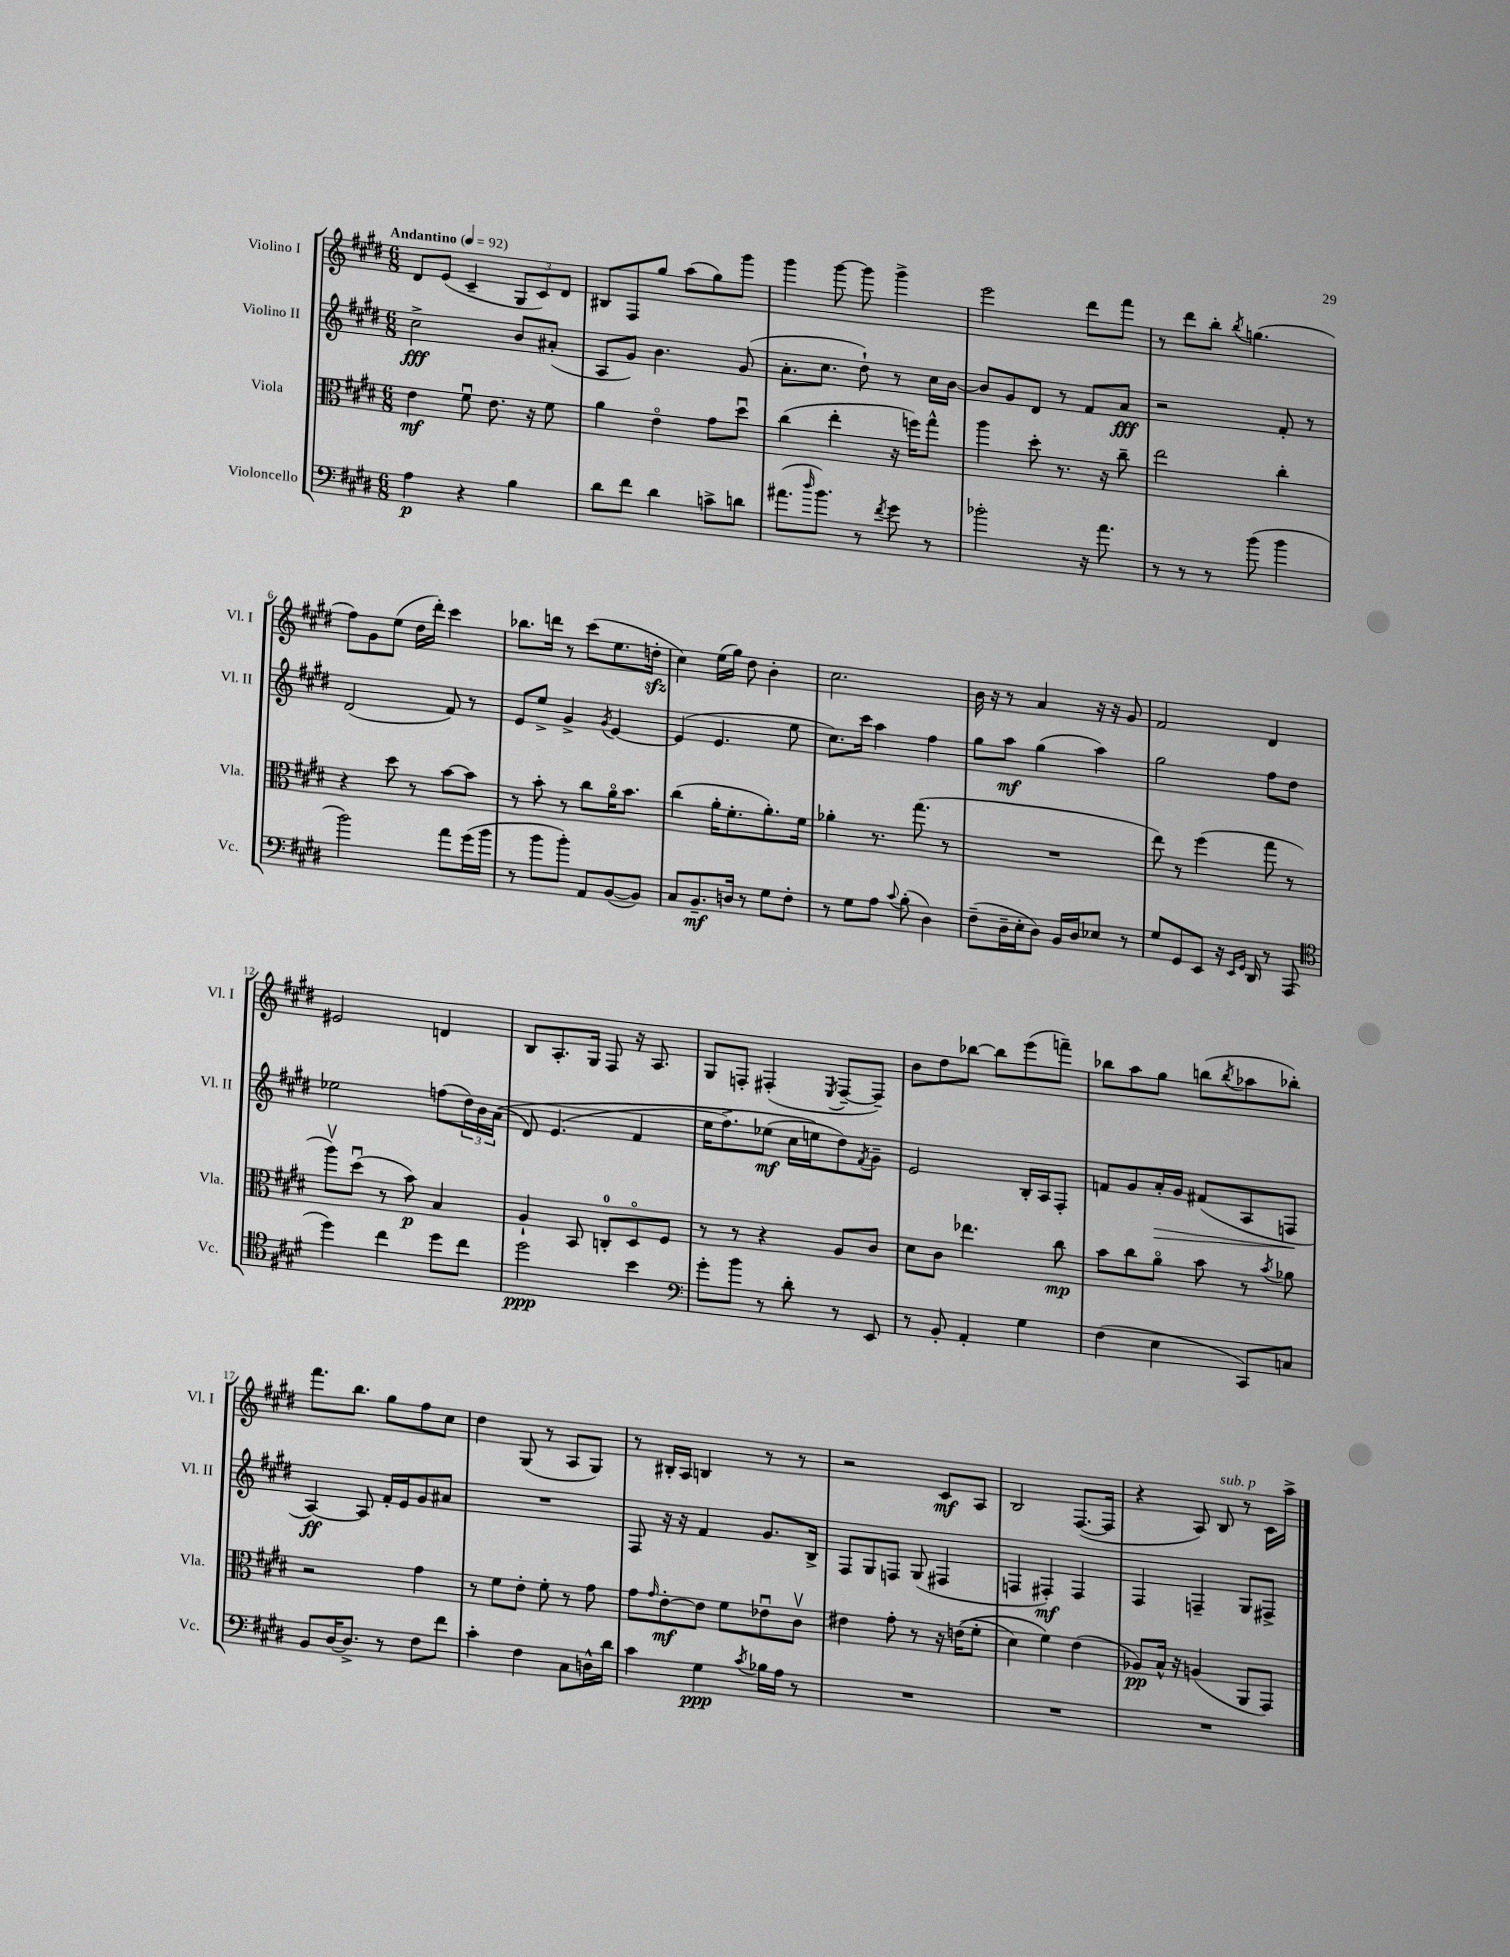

**kern	**dynam	**kern	**dynam	**kern	**dynam	**kern	**dynam
*part4	*part4	*part3	*part3	*part2	*part2	*part1	*part1
*staff4	*staff4	*staff3	*staff3	*staff2	*staff2	*staff1	*staff1
*I"Violoncello	*	*I"Viola	*	*I"Violino II	*	*I"Violino I	*
*I'Vc.	*	*I'Vla.	*	*I'Vl. II	*	*I'Vl. I	*
*clefF4	*	*clefC3	*	*clefG2	*	*clefG2	*
*k[f#c#g#d#]	*	*k[f#c#g#d#]	*	*k[f#c#g#d#]	*	*k[f#c#g#d#]	*
*M6/8	*	*M6/8	*	*M6/8	*	*M6/8	*
*MM92	*	*MM92	*	*MM92	*	*MM92	*
=1	=1	=1	=1	=1	=1	=1	=1
!	!	!	!	!	!	!LO:TX:a:B:t=Andantino	!
4A\	p	4e\	mf	2cc#^\	fff	8d#/L	.
.	.	.	.	.	.	(8e/J	.
4r	.	8f#u\	.	.	.	4c#~/	.
.	.	8.e\	.	.	.	.	.
4B\	.	.	.	8b/L	.	12G#/L	.
.	.	16r	.	.	.	.	.
.	.	.	.	.	.	12c#/)	.
.	.	8f#\	.	(8a#X'/J	.	.	.
.	.	.	.	.	.	12d#/J	.
=2	=2	=2	=2	=2	=2	=2	=2
8d#\L	.	4a\	.	8A/L	.	8B#X/L	.
8f#\J	.	.	.	8g#/J)	.	8F#/	.
4d#\	.	4e\	.	4.b\	.	8gg#/J	.
.	.	.	.	.	.	(8aa\L	.
8cn^\L	.	8g#\L	.	.	.	8gg#\)	.
8dn\J	.	8dd#u\J	.	(8g#/	.	8ggg#\J	.
=3	=3	=3	=3	=3	=3	=3	=3
(8.a#X\L	.	(4cc#\	.	8.a'\L	.	4ggg#\	.
16qqdd#/	.	.	.	.	.	.	.
8.b\J)	.	.	.	8.cc#\J	.	.	.
.	.	4ee'\	.	.	.	[8ggg#\	.
8r	.	.	.	8dd#`\)	.	8ggg#\]	.
8qf#/	.	.	.	.	.	.	.
8g#\	.	16r	.	8r	.	4ggg#^\	.
.	.	16ffn\KL)	.	.	.	.	.
8r	.	8gg#^^\J	.	16cc#\LL	.	.	.
.	.	.	.	[16b\JJ	.	.	.
=4	=4	=4	=4	=4	=4	=4	=4
2b-X'\	.	4aa\	.	8b/L]	.	2eee\	.
.	.	.	.	8g#/	.	.	.
.	.	8dd#'\	.	8d#/J	.	.	.
.	.	8.r	.	8r	.	.	.
16r	.	.	.	8f#/L	.	8ddd#\L	.
8.a\	.	16r	.	.	.	.	.
.	.	8cc#~\	.	8a/J	fff	8fff#\J	.
=5	=5	=5	=5	=5	=5	=5	=5
8r	.	2ee\	.	2r	.	8r	.
8r	.	.	.	.	.	8ddd#\L	.
8r	.	.	.	.	.	8bb'\J	.
.	.	.	.	.	.	8qbb/	.
(8b\	.	.	.	.	.	(4.ggn\	.
4b\	.	4cc#'\	.	8f#'/	.	.	.
.	.	.	.	8r	.	.	.
!!LO:LB:g=z
=6	=6	=6	=6	=6	=6	=6	=6
2b\)	.	4r	.	(2d#/	.	8ff#\L)	.
.	.	.	.	.	.	8g#\	.
.	.	8dd#\	.	.	.	(8ee\J	.
.	.	8r	.	.	.	16dd#\LL	.
.	.	.	.	.	.	16ddd#'\JJ)	.
8a\L	.	[8b\L	.	8f#/)	.	4ccc#\	.
(16g#\L	.	8b\J]	.	8r	.	.	.
16b\JJ	.	.	.	.	.	.	.
=7	=7	=7	=7	=7	=7	=7	=7
8r	.	8r	.	8e/L	.	8.bb-X\L	.
8b\L	.	8b'\	.	8ee^/J	.	.	.
.	.	.	.	.	.	16dddn\Jk	.
8b'\J)	.	8r	.	4g#^/	.	8r	.
8AA/L	.	8cc#\L	.	.	.	(8ccc#\L	.
.	.	.	.	8qg#/	.	.	.
([8BB/	.	16a\K	.	[4e/	.	8.ee\	.
.	.	8.b\J	.	.	.	.	.
8BB/J])	.	.	.	.	.	.	.
.	.	.	.	.	.	16ddnzz'\Jk	.
=8	=8	=8	=8	=8	=8	=8	=8
8C#/L	.	(4cc#\	.	(4e/]	.	4cc#\)	.
8.BB~/	mf	.	.	.	.	.	.
.	.	16a'\KL	.	4.e/	.	(16ee\LL	.
16Dn/Jk	.	8.f#'\	.	.	.	16gg#\JJ)	.
8r	.	.	.	.	.	8dd#\	.
8G#\L	.	8.a'\)	.	.	.	4b'\	.
8F#'\J	.	.	.	8ee\	.	.	.
.	.	16f#\Jk	.	.	.	.	.
=9	=9	=9	=9	=9	=9	=9	=9
8r	.	4a-X'\	.	8.cc#\L)	.	2.cc#\	.
8G#\L	.	.	.	.	.	.	.
.	.	.	.	16ccc#\Jk	.	.	.
8A\J	.	8.r	.	4aa\	.	.	.
8qqc#/	.	.	.	.	.	.	.
(8B'\	.	.	.	.	.	.	.
.	.	(8.gg#\	.	.	.	.	.
4D#\)	.	.	.	4ff#\	.	.	.
.	.	8r	.	.	.	.	.
=10	=10	=10	=10	=10	=10	=10	=10
(8F#~\L	.	2.r	.	8gg#\L	.	16b\	.
.	.	.	.	.	.	16r	.
16D#~\L	.	.	.	8aa\J	mf	8r	.
16E'\J	.	.	.	.	.	.	.
8D#\J)	.	.	.	(4gg#\	.	4a/	.
16BB/LL	.	.	.	.	.	.	.
16D#/J	.	.	.	.	.	.	.
8E-X/J	.	.	.	4aa\)	.	16r	.
.	.	.	.	.	.	16r	.
8r	.	.	.	.	.	8g#/	.
=11	=11	=11	=11	=11	=11	=11	=11
8G#/L	.	8ee\)	.	2gg#\	.	2f#/	.
8GG#/	.	8r	.	.	.	.	.
8EE/J	.	(4ff#\	.	.	.	.	.
16r	.	.	.	.	.	.	.
16qqEE/LL	.	.	.	.	.	.	.
16qqGG#/JJ	.	.	.	.	.	.	.
16DD#/	.	.	.	.	.	.	.
8r	.	8gg#\	.	8ff#\L	.	4d#/	.
(8AAA/	.	8r	.	8dd#\J	.	.	.
!!LO:LB:g=z
=12	=12	=12	=12	=12	=12	=12	=12
*clefC4	*	*	*	*	*	*	*
4dd#\)	.	8aav\L)	.	2ee-X\	.	2e#X/	.
.	.	(8dd#u\J	.	.	.	.	.
4cc#\	.	8r	.	.	.	.	.
.	.	8b\)	p	.	.	.	.
8dd#\L	.	4B/	.	(8ffn\L	.	4dn/	.
8cc#\J	.	.	.	24dd#\L)	.	.	.
.	.	.	.	24b\	.	.	.
.	.	.	.	((24a\JJ	.	.	.
=13	=13	=13	=13	=13	=13	=13	=13
2dd#\	ppp	4A`/	.	8d#/)	.	8B/L	.
.	.	.	.	(4.e/	.	8.A'/	.
.	.	8BB/	.	.	.	.	.
.	.	.	.	.	.	16G#/Jk	.
.	.	8Cn'/L	.	.	.	8F#/	.
4b\	.	8D#/	.	4f#/	.	16r	.
.	.	.	.	.	.	8.A/	.
.	.	8F#/J	.	.	.	.	.
=14	=14	=14	=14	=14	=14	=14	=14
*clefF4	*	*	*	*	*	*	*
8g#'\L	.	8r	.	16ee\KL	.	8G#/L	.
.	.	.	.	8.ff#^\)	.	.	.
8b\J	.	8r	.	.	.	8Fn'/J	.
8r	.	4r	.	(8ee-X\J	mf	(4F#X'/	.
8d#'\	.	.	.	16cc#\LL	.	.	.
.	.	.	.	16een\J)	.	.	.
.	.	.	.	.	.	8qE/	.
8r	.	8A/L	.	8dd#\)	.	[8F#~/L	.
.	.	.	.	8qf#/	.	.	.
8EE/	.	8c#/J	.	8g#~\J	.	8F#~/J])	.
=15	=15	=15	=15	=15	=15	=15	=15
8r	.	8d#\L	.	2e/	.	8b\L	.
8BB'/	.	8c#\J	.	.	.	8dd#\	.
4AA'/	.	4.ee-X\	.	.	.	[8bb-X\J	.
.	.	.	.	.	.	8bb-\L]	.
4G#\	.	.	.	16B'/LL	.	(8eee\	.
.	.	.	.	16A/J	.	.	.
.	.	8cc#\	mp	8F#'/J	.	8fffn~\J)	.
=16	=16	=16	=16	=16	=16	=16	=16
(4F#\	.	8b\L	.	8fn/L	.	8bb-X\L	.
.	.	8cc#\	.	8g#/	.	8aa\	.
!	!	!	!	!	!LO:HP:b	!	!
4E\	.	8a\J	.	16a'/L	>	8gg#\J	.
.	.	.	.	16g#/JJ	.	.	.
.	.	8b\	.	(8f#X/L	.	(8bbn\L	.
.	.	.	.	.	.	8qbb/	.
8CC#/L)	.	8r	.	8A/	.	8aa-X\	.
.	.	8qb/	.	.	.	.	.
8Cn/J	.	8a-X\	.	8Fn/J	.	8bb-X'\J)	.
.	.	.	.	.	]	.	.
!!LO:LB:g=z
=17	=17	=17	=17	=17	=17	=17	=17
8BB/L	.	2r	.	[4A/)	ff	8.fff#\L	.
[16D#/K	.	.	.	.	.	.	.
8.D#^/J]	.	.	.	.	.	8.bb\J	.
.	.	.	.	8A/]	.	.	.
8r	.	.	.	16f#'/LL	.	8gg#\L	.
.	.	.	.	16e/J	.	.	.
8F#\L	.	4g#\	.	8g#/	.	8ff#\	.
8f#\J	.	.	.	8a#X/J	.	8cc#\J	.
=18	=18	=18	=18	=18	=18	=18	=18
4c#'\	.	8r	.	2.r	.	4dd#\	.
.	.	8f#\L	.	.	.	.	.
4F#\	.	8e'\J	.	.	.	(8G#/	.
.	.	8f#'\	.	.	.	8r	.
8C#\L	.	8r	.	.	.	8A/L	.
16Dn^^\L	.	8g#\	.	.	.	8G#/J)	.
16d#\JJ	.	.	.	.	.	.	.
=19	=19	=19	=19	=19	=19	=19	=19
4c#\	.	8g#\L	.	8F#/	.	8r	.
.	.	16qqg#/	.	.	.	.	.
.	.	[8e'\	mf	16r	.	16B#X'/LL	.
.	.	.	.	16r	.	16A/JJ	.
4G#\	ppp	8e\J]	.	4f#/	.	4Bn/	.
.	.	8f#\L	.	.	.	.	.
8qc#/	.	.	.	.	.	.	.
16B-X\LL	.	8e-Xu\	.	8.g#/L	.	8r	.
16A\JJ	.	.	.	.	.	.	.
8r	.	8c#v\J	.	.	.	8r	.
.	.	.	.	16B^/Jk	.	.	.
=20	=20	=20	=20	=20	=20	=20	=20
2.r	.	4e#X\	.	8F#/L	.	2r	.
.	.	.	.	8G#/	.	.	.
.	.	8g#'\	.	8Fn/J	.	.	.
.	.	8r	.	(8G#/	.	.	.
.	.	16r	.	4F#X/	.	8c#/L	mf
.	.	((16en\KL	.	.	.	.	.
.	.	8f#'\J	.	.	.	8A/J	.
=21	=21	=21	=21	=21	=21	=21	=21
2.r	.	4d#\)	.	4Fn/	.	2B/	.
.	.	4f#\)	.	4F#X'/)	mf	.	.
.	.	(4e\	.	4F#/	.	([8.F#/L	.
.	.	.	.	.	.	16F#/Jk]	.
=22	=22	=22	=22	=22	=22	=22	=22
2.r	.	8A-X/L)	pp	4F#/	.	4r	.
.	.	16B^^/Jk	.	.	.	.	.
.	.	16r	.	.	.	.	.
.	.	(4An/	.	4Fn~/	.	8A/)	.
!	!	!	!	!	!	!LO:TX:a:i:t=sub. p	!
.	.	.	.	.	.	8B/	.
.	.	8AA/L	.	8G#/L	.	8r	.
.	.	8GG#/J)	.	8F#X^/J	.	16c#\LL	.
.	.	.	.	.	.	16aa^\JJ	.
==	==	==	==	==	==	==	==
*-	*-	*-	*-	*-	*-	*-	*-
